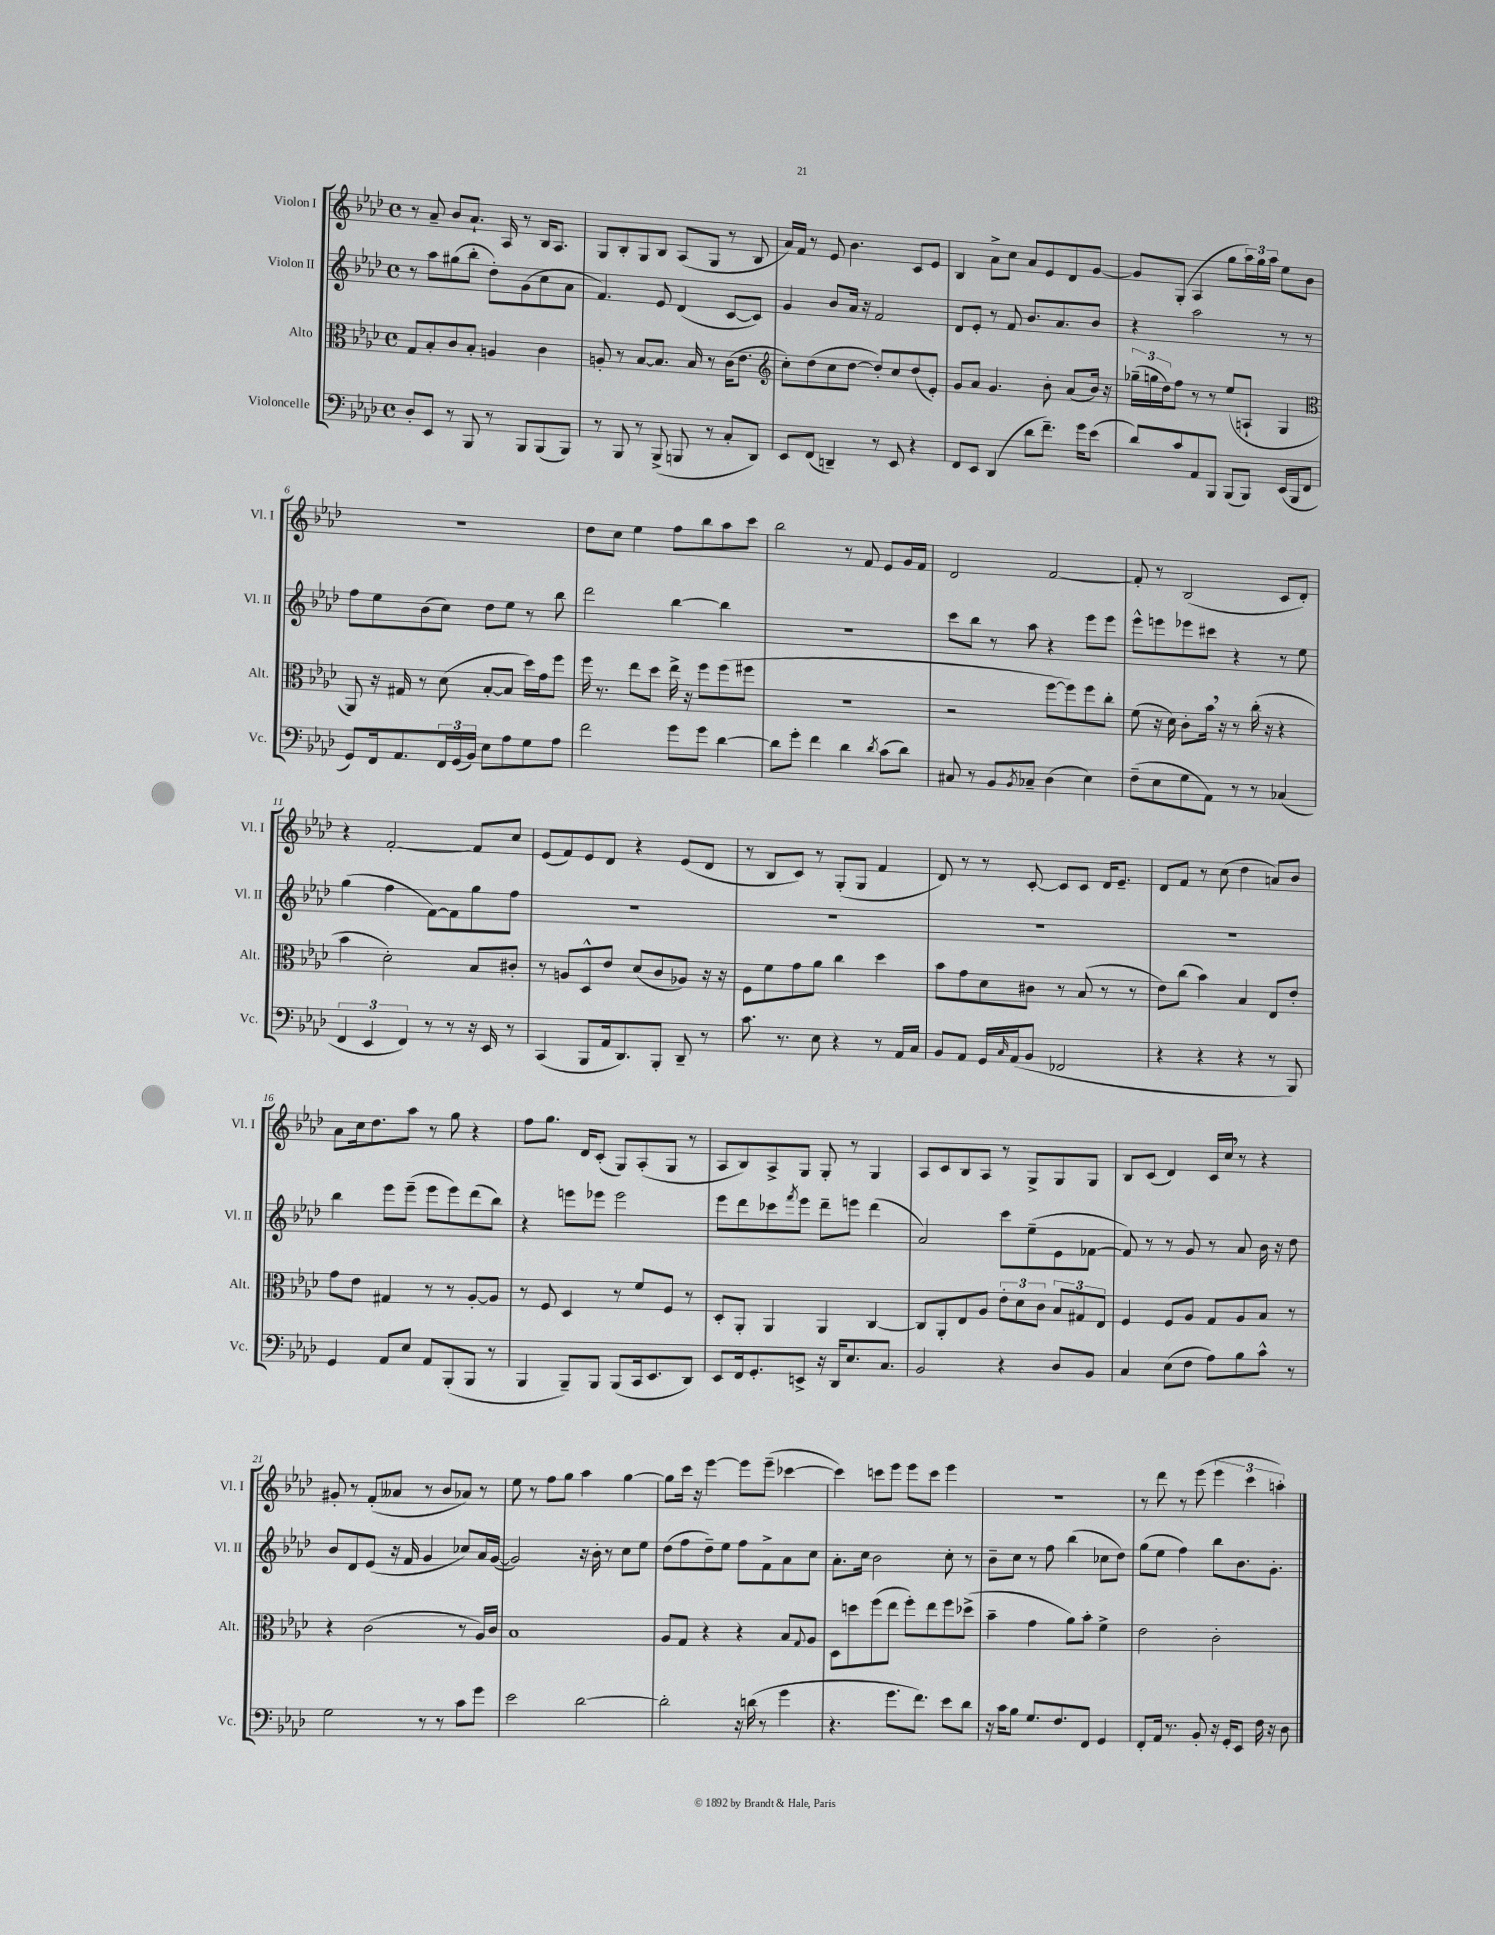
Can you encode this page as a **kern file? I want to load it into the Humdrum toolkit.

**kern	**kern	**kern	**kern
*staff4	*staff3	*staff2	*staff1
*clefF4	*clefC3	*clefG2	*clefG2
*k[b-e-a-d-]	*k[b-e-a-d-]	*k[b-e-a-d-]	*k[b-e-a-d-]
*M4/4	*M4/4	*M4/4	*M4/4
*met(c)	*met(c)	*met(c)	*met(c)
8D-'	8G	8r	8r
8EE-	8B-'	8aa-	8a-~
8r	8c	(8gg#	8b-
8BBB-	8B-'	8bb-'	8.a-`
8r	4A	8dd-')	.
.	.	.	16A-
8BBB-	.	(8g	8r
(8BBB-	4c	8cc	16B-
.	.	.	8.A-
8BBB-)	.	8a-	.
=	=	=	=
8r	8A'	4.f)	8G
8BBB-	8r	.	8B-'
8r	[8B-	.	8G
(8BBB-^	8.B-]	8e-	8B-
8BBB	.	(4d-	(8A-
.	16B-	.	.
8r	8r	.	8G
8C'	(16c	[8c	8r
.	8.e-	.	.
8DD-)	.	8c])	8B-
=	=	=	=
*	*clefG2	*	*
8EE-	8cc')	4g	16a-)
.	.	.	16f
(8FF	(8dd-	.	8r
4DD~)	8cc	8b-	8e-
.	[8dd-	16a-	4.b-
.	.	16r	.
8r	8dd-'])	2f	.
8EE-	8cc	.	.
4r	(8dd-	.	8c
.	8e-')	.	8e-
=	=	=	=
8FF	8g	8d-	4B-
8EE-	8a-	8e-'	.
(4DD-	4.g	8r	8a-^
.	.	8f	8cc
8d-	.	8.b-	8a-
8.f~)	8b-'	.	8e-
.	.	8.a-	.
.	(8a-	.	8d-
16g	.	.	.
(8e-	16b-)	8b-	[8g
.	16r	.	.
=	=	=	=
8d-)	(24gg-~	4r	8g]
.	24gg	.	.
.	24dd-)	.	.
8c	8ff	.	(8G'
8AA-	8r	2aa-	4A-
8BBB-	8r	.	.
(8BBB-	(8ee-	.	8gg
8BBB-)	8A`	.	24aa-)
.	.	.	24gg
.	.	.	24aa-
(16EE-	4G	8r	8ee-
16BBB-	.	.	.
8FF	.	8r	8b-
=	=	=	=
*	*clefC3	*	*
8GG)	8AA-)	8ff	1r
16FF	16r	8ee-	.
8.AA-	16G#	.	.
.	8r	(8b-	.
24FF	(8d-	8cc)	.
(24GG	.	.	.
24BB-)	.	.	.
8E-	[8B-'	8dd-	.
8A-	8B-]	8ee-	.
8G	16dd-)	8r	.
.	16g	.	.
8A-	8ff	8bb-	.
=	=	=	=
2f	16ff	2ddd-	8dd-
.	8.r	.	.
.	.	.	8cc
.	8ee-	.	4ee-
.	8dd-	.	.
8g	16ee-^	[4bb-	8ff
.	16r	.	.
8g	8ff	.	8bb-
[4d-	(8ff	4bb-]	8aa-
.	8ff#	.	8ccc
=	=	=	=
8d-]	1r	1r	2bb-
8g'	.	.	.
4f	.	.	.
4d-	.	.	8r
.	.	.	8f
8qd-	.	.	.
(8c	.	.	8e-
8d-)	.	.	16g
.	.	.	16f
=	=	=	=
8C#	2r	8ccc	2d-
8r	.	8bb-	.
8BB-	.	8r	.
8qBB-	.	.	.
8C-~	.	8aa-	.
(4D-	[8ff	4r	[2f
.	8ff])	.	.
4E-)	8ff	8eee-	.
.	8cc'	8eee-	.
=	=	=	=
(8F~	(8f	8eee-^^	8f']
8E-	16r	8eee	8r
.	16d-)	.	.
8G	8c'	8eee-	(2B-
8AA-)	16b-	8ccc#	.
.	16r	.	.
8r	8r	4r	.
8r	(16cc'	.	.
.	16r	.	.
(4C-	4r	8r	8c
.	.	8ee-	8d-')
=	=	=	=
6FF	4b-	(4gg	4r
6EE-	.	.	.
.	2d-')	4ff	[2f'
6FF)	.	.	.
8r	.	[8f)	.
8r	.	8f]	.
16r	8B-	8gg	8f]
16EE-	.	.	.
8r	8c#'	8ff	8cc
=	=	=	=
(4CC	8r	1r	(8e-
.	8A	.	8f)
8BBB-	8D-^^	.	8e-
16AA-	8e-	.	8d-
8.DD-)	.	.	.
.	(8d-	.	4r
8BBB-'	8c	.	.
8DD-~	8A-)	.	(8e-
8r	16r	.	8d-
.	16r	.	.
=	=	=	=
8.c	8F	1r	8r
.	8f	.	8B-
8.r	.	.	.
.	8g	.	8c)
8E-	8a-	.	8r
4r	4cc	.	(8G'
.	.	.	8G
8r	4dd-	.	4f
16AA-	.	.	.
16C	.	.	.
=	=	=	=
8BB-	8b-	1r	8d-)
8AA-	8g	.	8r
16GG	8d-	.	8r
16qqC	.	.	.
(16AA-	.	.	.
8BB-	8c#	.	[8c'
2FF-	8r	.	8c]
.	(8B-	.	8c
.	8r	.	16d-
.	.	.	8.e-~
.	8r	.	.
=	=	=	=
4r	8e-)	1r	8d-
.	(8cc	.	8f
4r	4b-)	.	8r
.	.	.	(8cc
4r	4B-	.	4dd-
8r	8E-	.	8a)
8BBB-)	8e-'	.	8b-
=	=	=	=
4GG	8g	4bb-	8a-
.	8e-	.	16cc
.	.	.	8.dd-
8AA-	4G#	8eee-	.
8E-	.	(8eee-~	8aa-
8AA-	8r	8eee-	8r
(8BBB-'	8r	8eee-)	8gg
8BBB-	[8A-'	(8ddd-	4r
8r	8A-]	8bb-)	.
=	=	=	=
4BBB-	8r	4r	8ff
.	8F	.	8.gg
8BBB-~)	4D-	8eee	.
.	.	.	16d-
8BBB-	.	8eee-	(8c'
(8BBB-	8r	2eee-	8G)
16CC	8f	.	(8A-'
8.EE-	.	.	.
.	8F	.	8G
8DD-)	8r	.	8r
=	=	=	=
8EE-	8D-'	8eee-	8A-
16FF	8AA-'	8ddd-	8B-)
8.GG'	.	.	.
.	4AA-	8ccc-	8A-^
.	.	8qfff	.
8EE^	.	8eee-	8G
16r	4AA-	8ddd-~	8G'
16DD-	.	.	.
8.E-	.	8eee	8r
.	[4C	(4ddd-	4G
8.C	.	.	.
=	=	=	=
2BB-	8C]	2a-)	8A-
.	8AA-'	.	8c
.	8E-	.	8B-
.	8A-	.	8A-
4r	12e-'	8ccc	8r
.	12d-	.	.
.	.	(8ee-~	8G^
.	12c	.	.
8D-	12B-	8e-	8G
.	12G#	.	.
8BB-	.	[8f-	8G
.	12E-	.	.
=	=	=	=
4C	4F	8f-])	8B-
.	.	8r	(8c
(8E-	8F	8r	4d-)
8F	8A-	8g	.
8A-)	8G	8r	16c
.	.	.	16cc
8B-	8A-	8a-	8r
8c^^	8B-	16b-	4r
.	.	16r	.
8r	8r	8dd-	.
=	=	=	=
2G	4r	8b-	8g#'
.	.	8d-	8r
.	(2c	(8e-	(8f'
.	.	16r	8a--
.	.	16f	.
8r	.	4g	8r
8r	.	.	8b-
8c	8r	8cc-)	8a-)
8g	16A-)	16a-	8r
.	16c	([16g	.
=	=	=	=
2e-	1B-	2g])	8ee-
.	.	.	8r
.	.	.	8ff
.	.	.	8gg
[2d-	.	16r	4aa-
.	.	16b-'	.
.	.	8r	.
.	.	8cc	[4gg
.	.	8ee-	.
=	=	=	=
2d-']	8A-	(8dd-	8gg]
.	8G	8ff	16ccc
.	.	.	16r
.	4r	8dd-~)	[4eee-
.	.	8ee-	.
16r	4r	8ff	8eee-]
(16d	.	.	.
8r	.	8f^	(8eee-~
4g	8B-	8a-	[4ccc-
.	8qqG	.	.
.	8A-	8cc	.
=	=	=	=
4.r	8D-	8.a-'	4ccc-])
.	8dd	.	.
.	.	16cc	.
.	(8ff	2b-	8ccc
8.g	8ee-	.	8eee-
.	8ff')	.	8eee-
8.f)	.	.	.
.	8ee-	.	8ccc
8e-	8ff	8cc'	4eee-
8d-	(8dd-^	8r	.
=	=	=	=
16r	4b-~	8b-~	1r
16c	.	.	.
8B-	.	8cc	.
8.G	4g	8r	.
.	.	8ff	.
8.F	.	.	.
.	8a-)	(4bb-	.
8FF	8b-'	.	.
4GG	4f^	8cc-	.
.	.	8dd-)	.
=	=	=	=
8FF'	2e-	(8gg	8r
16AA-	.	8ee-	8ddd-
8.r	.	.	.
.	.	4ff)	8r
8BB-'	.	.	(8eee-
16r	2c'	8bb-	6eee-
16GG'	.	.	.
8EE-	.	8.b-	.
.	.	.	6ccc
16F	.	.	.
16r	.	8.g'	.
.	.	.	6aa')
8D-	.	.	.
==	==	==	==
*-	*-	*-	*-
